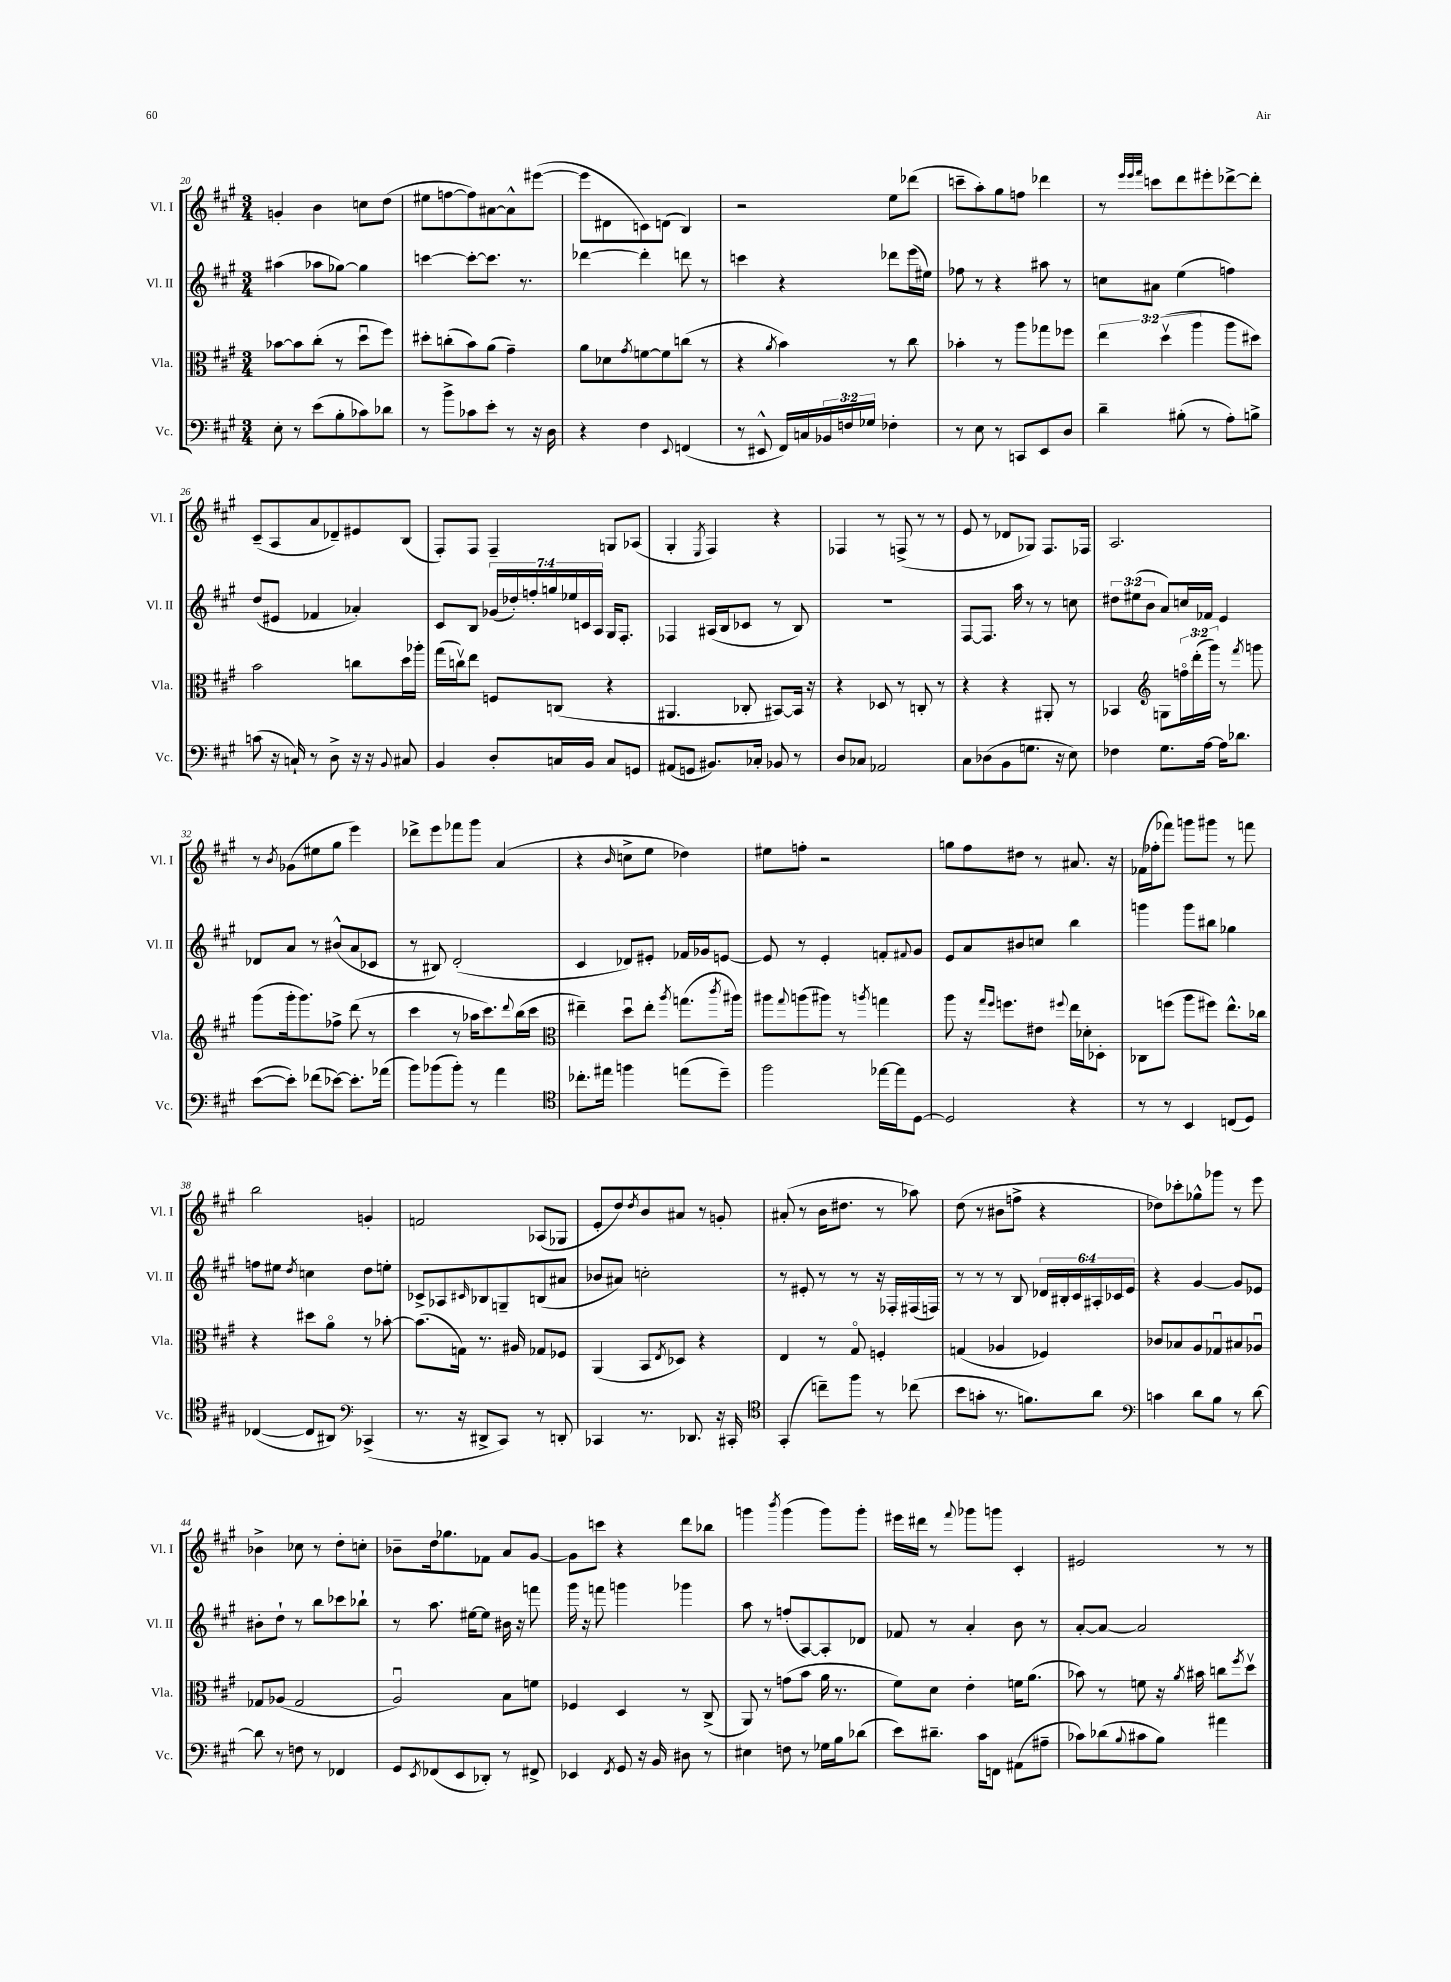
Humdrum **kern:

**kern	**kern	**kern	**kern
*staff4	*staff3	*staff2	*staff1
*clefF4	*clefC3	*clefG2	*clefG2
*k[f#c#g#]	*k[f#c#g#]	*k[f#c#g#]	*k[f#c#g#]
*M3/4	*M3/4	*M3/4	*M3/4
8E'	[8b-	(4aa#	4g'
8r	8b-]	.	.
(8e	(8cc#'	8aa-	4b
8B'	8r	[8gg-)	.
8c-)	8ddu	4gg-]	8cc
8d-	8ff#)	.	(8dd
=	=	=	=
8r	8dd#'	[4ccc	8ee#
8b^	(8cc'	.	[8ff
8c-	8b)	8ccc'_	8ff])
8e'	(8a	8.ccc]	[8a#
8r	4g#~)	.	8a#^^]
.	.	8.r	.
16r	.	.	([8eee#
16D	.	.	.
=	=	=	=
4r	8a	[4ddd-	8eee#]
.	8d-	.	8d#
.	8qg#	.	.
4F#	[8f	4ddd-']	8c)
.	8f]	.	(8d
8qqEE	.	.	.
(4FF	(8cc	8ddd	4B)
.	8r	8r	.
=	=	=	=
8r	4r	4ccc	2r
8EE#^^	.	.	.
.	8qa	.	.
16FF#)	4b)	4r	.
16C	.	.	.
24BB-	.	.	.
24F	.	.	.
24G-	.	.	.
4F-'	8r	8ddd-	8ee
.	8cc#	(16eee	(8ddd-
.	.	16ee#)	.
=	=	=	=
8r	4b-'	8ff-	8ccc~
8E	.	8r	8aa')
8r	8r	4r	8gg#
8CC	8aa	.	8ff
8EE	8gg-	8aa#	4ddd-
8D	8ff-	8r	.
=	=	=	=
4d~	6ee	8cc	8r
.	.	.	32qqeee
.	.	.	32qqeee
.	.	.	32qqfff#
.	.	8a#	8ccc
.	(6ddv	.	.
(8B#'	.	(4ee	8ddd
.	6aa	.	.
8r	.	.	8eee#'
8A')	8aa	4ff)	[8ddd-^
8B^	8dd#)	.	8ddd-']
=	=	=	=
(8c	2b	(8dd	(8c#~
16r	.	8e#	8A
16C`)	.	.	.
8r	.	4f-	8a
8D^	.	.	8d-~)
16r	8cc	4a-')	8e#
16r	.	.	.
8qqBB	.	.	.
8C#	16dd	.	(8B
.	16aa-'	.	.
=	=	=	=
4BB	(16gg#	8c#	8F#')
.	16ccv)	.	.
.	8ee	8B	8F#
8D'	8F	(28g-	4F#~
.	.	28dd-')	.
.	.	28ff'	.
.	.	28gg	.
16C	(8C	.	.
.	.	28ee-	.
.	.	28c	.
16BB	.	.	.
.	.	28A	.
8C	4r	16G#	8G
.	.	8.F#'	.
8GG	.	.	(8A-
=	=	=	=
(8AA#	4.AA#	4F-	4G#'
8GG	.	.	.
.	.	.	8qE
8.BB#)	.	(16A#	4F#)
.	.	16B	.
.	8C-'	8c-	.
16C-'	.	.	.
8BB-	[8BB#)	8r	4r
8r	16BB#]	8B)	.
.	16r	.	.
=	=	=	=
8D	4r	2.r	4F-
8C-	.	.	.
2AA-	8D-	.	8r
.	8r	.	(8F^
.	8C'	.	8r
.	8r	.	8r
=	=	=	=
8C#	4r	[8F#	8e
(8D-	.	8.F#]	8r
8BB	4r	.	8d-
.	.	16aa	.
8.G	.	8r	8G-)
.	8AA#'	8r	8.F#
16r	.	.	.
8E)	8r	8cc	.
.	.	.	16F-
=	=	=	=
4F-	4BB-	12dd#	2.A
.	.	(12ee#	.
.	.	12b	.
*	*clefG2	*	*
8.G#	8G	8a)	.
.	24ffo	16cc	.
.	(24ddd'	.	.
[16A	.	16f-	.
.	24ggg#)	.	.
16A]	8r	4e	.
8.d-	.	.	.
.	8qfff#	.	.
.	8ggg	.	.
=	=	=	=
([8e	(8ggg#	8d-	8r
.	.	.	8qb
8e'])	16ggg#'	8a	(8g-
.	8.ggg#)	.	.
(8f-	.	8r	8ee#
[8e-)	8ff-^	(8b#^^	8gg#
8.e-']	(8ddd	8a	4eee)
.	8r	8c-	.
(16a-	.	.	.
=	=	=	=
8b)	4ccc#	8r	8ddd-^
(8b-	.	8B#)	8eee
8b-')	8r	(2d'	8fff-
8r	16aa-	.	8ggg#
.	8.ccc#)	.	.
4a	.	.	(4a
.	8qqddd	.	.
.	(16bb	.	.
.	16ccc#	.	.
=	=	=	=
*clefC4	*clefC3	*	*
8.cc-'	4ee#~)	4c#	4r
16ee#	.	.	.
.	.	.	16qqb
4ff	8ddu	8d-)	8cc^
.	8ee#'	8e#'	8ee
.	8qaa	.	.
(8ee	(8.gg	16f-	4dd-)
.	.	16g-	.
8dd~)	.	[8e	.
.	8qccc#	.	.
.	16aa#)	.	.
=	=	=	=
2ff#	8aa#	8e]	8ee#
.	8qqgg#	.	.
.	(8aa	8r	8ff'
.	8aa#)	4e'	2r
.	8r	.	.
.	8qaa	.	.
[16ee-	4gg	8f'	.
16ee-]	.	.	.
.	.	8qqf#	.
[8D	.	8g#	.
=	=	=	=
2D]	8aa	8e	8gg
.	16r	8a	8ff#
.	16qqgg#	.	.
.	16qqff#	.	.
.	8.ff	.	.
.	.	8b#	8dd#
.	8e#	8cc	8r
.	8qqff#	.	.
4r	16ee	4bb	8.a#
.	16d-'	.	.
.	8D-'	.	.
.	.	.	16r
=	=	=	=
8r	8C-	4ggg	(16f-
.	.	.	16ff-'
8r	(8ff	.	8fff-)
4BB	8aa	8ggg	8ggg
.	8ff#)	8bb#	8ggg#
(8C	8.ee^^	4gg-	8r
8D)	.	.	8fff
.	16cc-	.	.
=	=	=	=
([4C-	4r	8ff	2bb
.	.	8ee#	.
.	.	8qdd	.
8C-]	8dd#	4cc	.
8AA#)	8ao	.	.
*clefF4	*	*	*
(4CC-^	8r	8dd	4g'
.	[8b-'	8ee'	.
=	=	=	=
8.r	(8.b-]	8c-^	2f
.	.	8A-	.
16r	16G)	.	.
.	.	16qqc#	.
8DD#^	8.r	8B-	.
8CC#)	.	8G~	.
.	16A#	.	.
8r	8G-	(8B	(8A-
8DD'	8F-	8a#	8G-
=	=	=	=
4CC-	(4AA	8b-	8e'
.	.	8a#)	8dd)
.	.	.	8qdd
8.r	8BB	2cc'	8b
.	8qE	.	.
.	8D-)	.	8a#
8.DD-	.	.	.
.	4r	.	8r
16r	.	.	8g'
16CC#'	.	.	.
=	=	=	=
*clefC4	*	*	*
(4GG#'	4E	8r	(8a#'
.	.	8e#'	8r
8cc~)	8r	8r	16b
.	.	.	8.dd#
8ff#	8G#o	8r	.
8r	4F'	16r	8r
.	.	16F-'	.
(8cc-	.	(16F#	8aa-)
.	.	16F)	.
=	=	=	=
8b	(4G	8r	(8dd
8g'	.	8r	8r
8.r	4A-	8r	8b#
.	.	8B	8ff^
8.f)	.	.	.
.	4F-)	24d-	4r
.	.	24B#'	.
.	.	24c#	.
8a	.	24A#'	.
.	.	24c-	.
.	.	24e	.
=	=	=	=
*clefF4	*	*	*
4c	8c-	4r	8dd-)
.	8B-	.	8ccc-'
8d	8A	[4g#	8gg-^^
8B	8G-u	.	8ggg-
8r	8B#	8g#]	8r
[8d	8A-u	8e-	8eee
=	=	=	=
8d]	8G-	8b#'	4b-^
8r	(8A-	8dd`	.
8F	2G-	8r	8cc-
8r	.	8bb	8r
4FF-	.	8ccc-	8dd'
.	.	8bb-`	8cc'
=	=	=	=
8GG#	2Au)	8r	8b-~
8qEE	.	.	.
(8FF-	.	8.aa	16dd
.	.	.	8.gg-
8EE	.	.	.
.	.	[16ee#	.
8DD-')	.	8ee#]	8f-
8r	8B	16b#	8a
.	.	16r	.
8FF#^	8f	8fff	[8g#
=	=	=	=
4EE-	4F-	16ggg#	8g#]
.	.	16r	.
.	.	8fff	8ccc
8qFF#	.	.	.
8GG#	4D	4ggg	4r
16r	.	.	.
16BB	.	.	.
8D#	8r	4ggg-	8ddd
8r	(8C#^	.	8bb-
=	=	=	=
4E#	8AA)	8aa	4ggg
.	8r	8r	.
.	.	.	8qbbb
8F	(8g	(8ff'	(4ggg
8r	8b	[8A)	.
16G-	16a	8A']	8ggg)
16B	8.r	.	.
(8d-	.	8d-	8ggg'
=	=	=	=
8e)	8f#)	8f-	16eee#
.	.	.	16ddd#
8.d#~	8d	8r	8r
.	.	.	8qqfff#
.	4e'	4a'	8ggg-
16c#	.	.	.
8FF	.	.	8ggg
(8AA#	16f	8b	4c#'
.	(8.a	.	.
8A#~	.	8r	.
=	=	=	=
8c-)	8b-)	[8a'	2e#
(8d-	8r	8a_	.
8qqB	.	.	.
8c#	8f	2a]	.
8B)	16r	.	.
.	8qa	.	.
.	16b#	.	.
4a#	8cc	.	8r
.	8qff#	.	.
.	8ddv	.	8r
==	==	==	==
*-	*-	*-	*-
